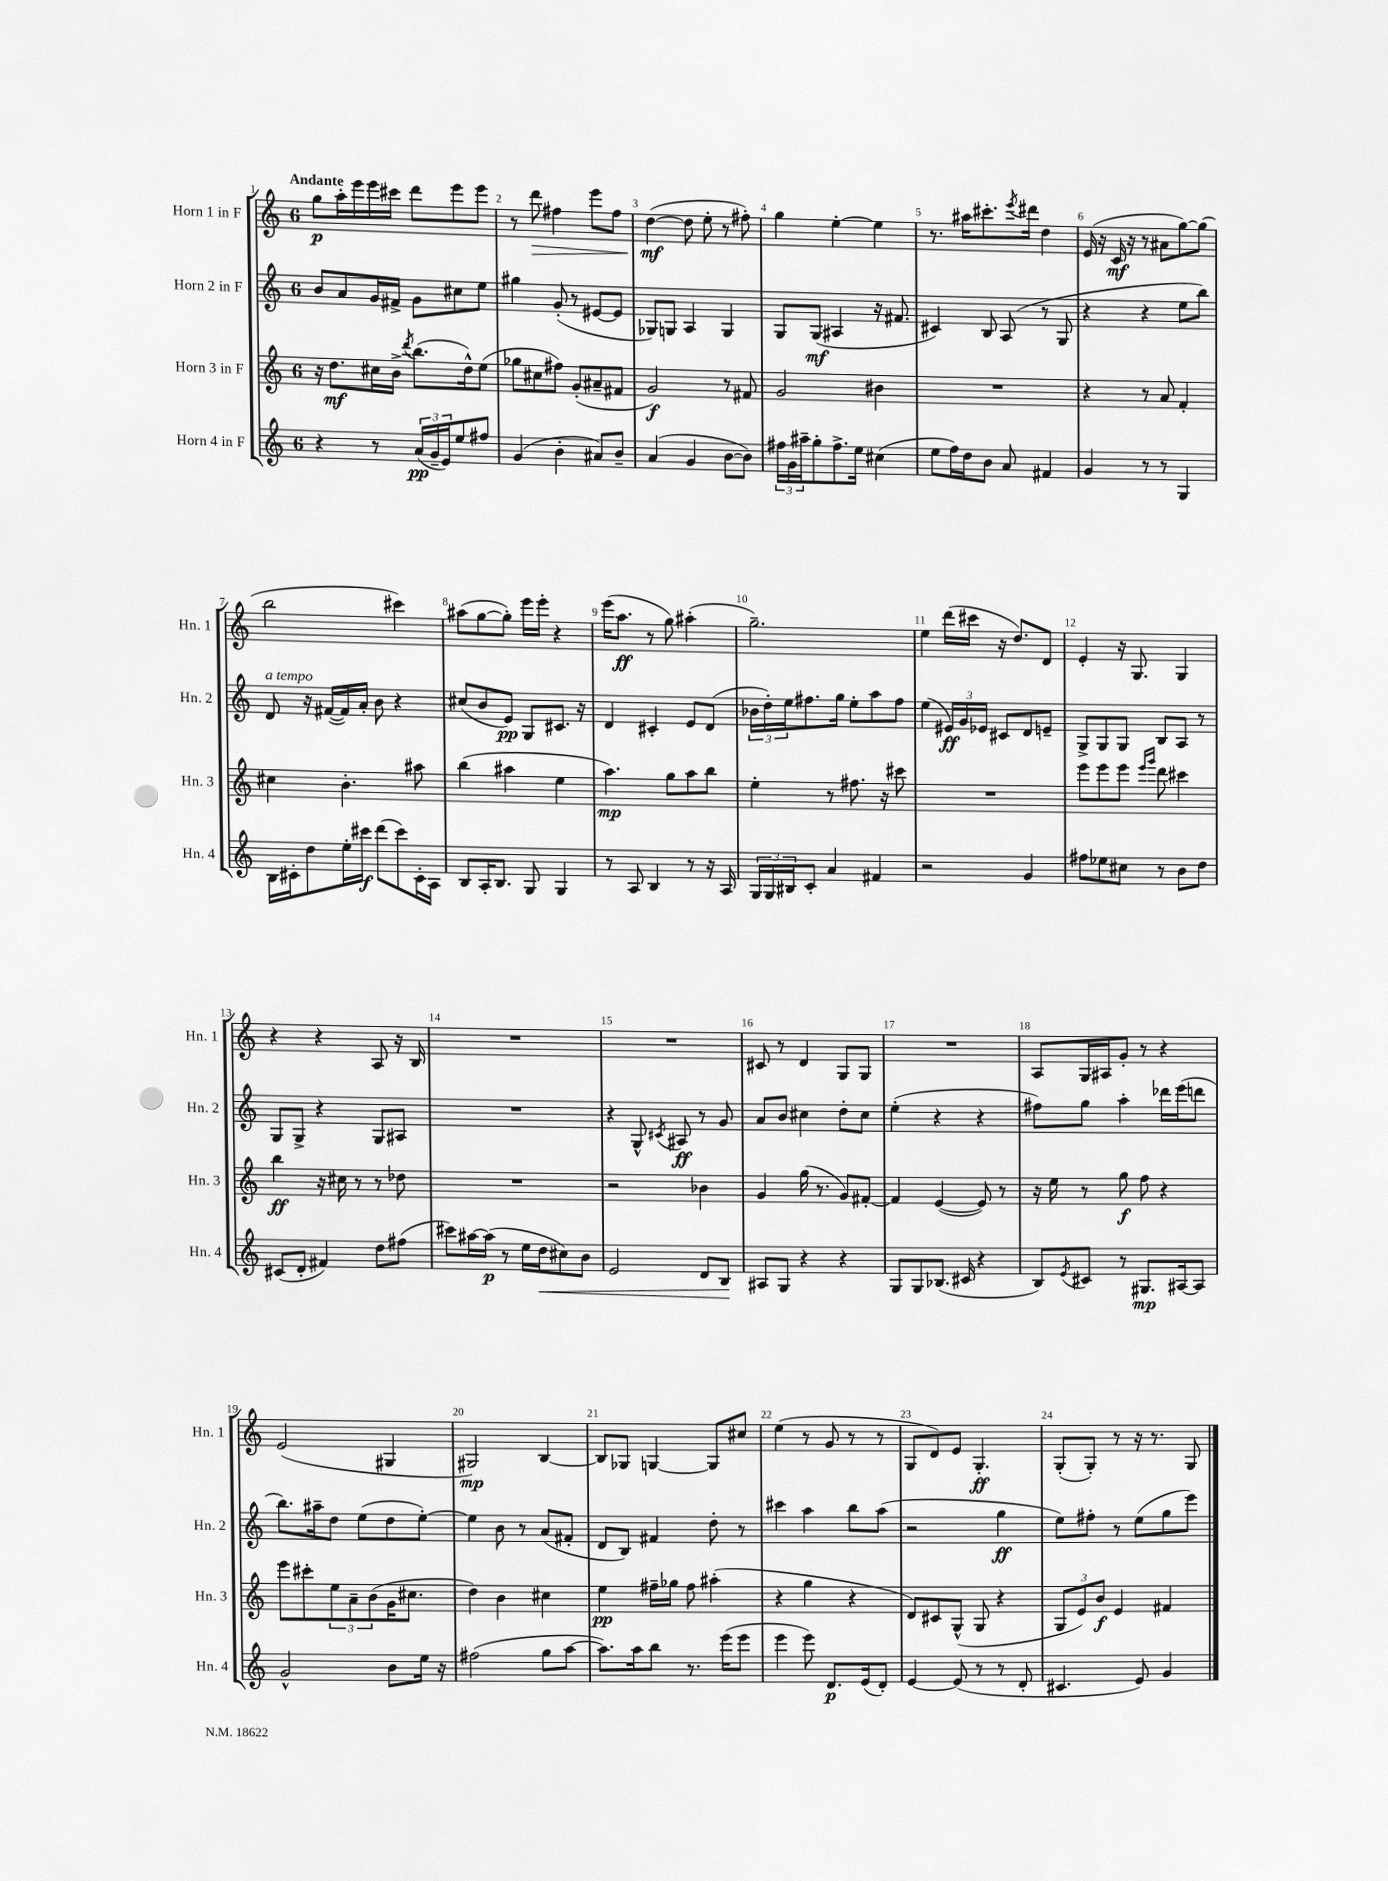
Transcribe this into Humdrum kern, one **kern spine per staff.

**kern	**dynam	**kern	**dynam	**kern	**dynam	**kern	**dynam
*part4	*part4	*part3	*part3	*part2	*part2	*part1	*part1
*staff4	*staff4	*staff3	*staff3	*staff2	*staff2	*staff1	*staff1
*I"Horn 4 in F	*	*I"Horn 3 in F	*	*I"Horn 2 in F	*	*I"Horn 1 in F	*
*I'Hn. 4	*	*I'Hn. 3	*	*I'Hn. 2	*	*I'Hn. 1	*
*clefG2	*	*clefG2	*	*clefG2	*	*clefG2	*
*k[]	*	*k[]	*	*k[]	*	*k[]	*
*M6/8	*	*M6/8	*	*M6/8	*	*M6/8	*
=1	=1	=1	=1	=1	=1	=1	=1
!	!	!	!	!	!	!LO:TX:a:B:t=Andante	!
4r	.	16r	.	8b/L	.	8gg\L	p
.	.	8.dd\L	mf	.	.	.	.
.	.	.	.	8a/	.	16aa'\L	.
.	.	.	.	.	.	16eee\	.
8r	.	16cc#X\L	.	16g/L	.	16eee\	.
.	.	16b^\JJ	.	16f#X^/JJ	.	16ccc#X\JJ	.
.	.	8qddd/	.	.	.	.	.
(24a/LL	pp	(8.bb\L	.	8g\L	.	8ddd\L	.
24g~/	.	.	.	.	.	.	.
24e/J)	.	.	.	.	.	.	.
8ee/	.	.	.	8cc#X\	.	8eee\	.
.	.	16dd^^\k)	.	.	.	.	.
8ff#X/J	.	(8ee\J	.	8ee\J	.	8eee\J	.
=2	=2	=2	=2	=2	=2	=2	=2
(4g/	.	8gg-X\L	.	4gg#X\	.	8r	.
!	!	!	!	!	!	!	!LO:HP:b
.	.	8cc#X\	.	.	.	8ddd\	>
4b'\	.	8ff#X\J)	.	(8g'/	.	4ff#X\	.
.	.	(8g'/L	.	8r	.	.	.
8a#X/L)	.	8a#X~/	.	[8e#X/L	.	8eee\L	.
8b~/J	.	8f#X/J	.	8e#/J]	.	8ff#\J	.
=3	=3	=3	=3	=3	=3	=3	=3
(4a/	.	2g/)	f	8G-X/L)	.	([4dd\	mf
.	.	.	.	8Gn/J	.	.	.
4g/	.	.	.	4A/	.	8dd\]	]
.	.	.	.	.	.	8ee'\	.
[8b\L	.	8r	.	4G/	.	8r	.
8b\J])	.	8f#X/	.	.	.	8ff#X'\)	.
=4	=4	=4	=4	=4	=4	=4	=4
24ff#X\LL	.	2g/	.	8G/L	.	4gg\	.
24g\	.	.	.	.	.	.	.
24aa#X~\J	.	.	.	.	.	.	.
8gg'\	.	.	.	(8G/J	mf	.	.
8.ff#^\	.	.	.	4A#X/	.	[4ee'\	.
16ee\Jk	.	.	.	.	.	.	.
(4cc#X\	.	4b#X\	.	16r	.	4ee\]	.
.	.	.	.	8.f#X/	.	.	.
=5	=5	=5	=5	=5	=5	=5	=5
8ee\L	.	2.r	.	4c#X/)	.	8.r	.
16ff\L)	.	.	.	.	.	.	.
16dd\J	.	.	.	.	.	16aa#X\KL	.
8b\J	.	.	.	8B/	.	8.ccc#X'\	.
8a/	.	.	.	(8A/	.	.	.
.	.	.	.	.	.	8qeee/	.
.	.	.	.	.	.	16ddd#X\Jk	.
4f#X/	.	.	.	8r	.	4dd\	.
.	.	.	.	8G/	.	.	.
=6	=6	=6	=6	=6	=6	=6	=6
4g/	.	4r	.	4r	.	(16e/	.
.	.	.	.	.	.	16r	.
.	.	.	.	.	.	16c/	mf
.	.	.	.	.	.	16r	.
8r	.	8r	.	4r	.	8r	.
8r	.	8a/	.	.	.	8a#X\L	.
4G/	.	4f'/	.	8ee\L	.	[8gg\)	.
.	.	.	.	8bb\J)	.	(8gg\J]	.
!!LO:LB:g=z
=7	=7	=7	=7	=7	=7	=7	=7
!	!	!	!	!LO:TX:a:i:t=a tempo	!	!	!
16B\LL	.	4cc#X\	.	8d/	.	2bb\	.
16c#X'\J	.	.	.	.	.	.	.
8dd\	.	.	.	16r	.	.	.
.	.	.	.	([16f#X/LL	.	.	.
16ee'\L	.	4.b'\	.	16f#/])	.	.	.
16ccc#X\JJ	f	.	.	16a'/JJ	.	.	.
(8ddd\L	.	.	.	8b\	.	.	.
8ccc#\)	.	.	.	4r	.	4ccc#X\)	.
16c#'\L	.	8aa#X\	.	.	.	.	.
16A\JJ	.	.	.	.	.	.	.
=8	=8	=8	=8	=8	=8	=8	=8
8B/L	.	(4bb\	.	(8cc#X/L	.	(8aa#X\L	.
16A'/K	.	.	.	8b/	.	[8gg\	.
8.B/J	.	.	.	.	.	.	.
.	.	4aa#X\	.	8e/J)	pp	8gg'\J])	.
8G/	.	.	.	8G/L	.	16eee\LL	.
.	.	.	.	.	.	16eee'\JJ	.
4G/	.	4ee\	.	8.c#X/J	.	4r	.
.	.	.	.	16r	.	.	.
=9	=9	=9	=9	=9	=9	=9	=9
8r	.	4.aa\)	mp	4d/	.	(16eee\KL	.
.	.	.	.	.	.	8.aa\J	ff
8A/	.	.	.	.	.	.	.
4B/	.	.	.	4c#X'/	.	8r	.
.	.	8gg\L	.	.	.	8gg\)	.
8r	.	8aa\	.	8e/L	.	(4aa#X'\	.
16r	.	8bb\J	.	(8d/J	.	.	.
16A/	.	.	.	.	.	.	.
=10	=10	=10	=10	=10	=10	=10	=10
24G/LL	.	4ee'\	.	24b-X\LL	.	2.gg~\)	.
24G/	.	.	.	24dd'\)	.	.	.
24B#X/J	.	.	.	24ee\J	.	.	.
8c'/J	.	.	.	8.ff#X\	.	.	.
4a/	.	8r	.	.	.	.	.
.	.	.	.	16gg\Jk	.	.	.
.	.	8.ff#X\	.	8ee'\L	.	.	.
4f#X/	.	.	.	8aa\	.	.	.
.	.	16r	.	.	.	.	.
.	.	8ccc#X\	.	8ff#\J	.	.	.
=11	=11	=11	=11	=11	=11	=11	=11
2r	.	2.r	.	(4ee\	.	4ee\	.
.	.	.	.	24e#X/LL)	ff	(16ddd\LL	.
.	.	.	.	24g/	.	.	.
.	.	.	.	.	.	16ccc#X\JJ	.
.	.	.	.	24e-X/JJ	.	.	.
.	.	.	.	8c#X/L	.	16r	.
.	.	.	.	.	.	8.dd/L)	.
4g/	.	.	.	8d/	.	.	.
.	.	.	.	8en~/J	.	8d/J	.
=12	=12	=12	=12	=12	=12	=12	=12
8ff#X\L	.	8eee\L	.	8G^/L	.	4e'/	.
8ee-X\	.	8eee\	.	8G/	.	.	.
8cc#X\J	.	8eee\J	.	8G/J	.	16r	.
.	.	.	.	.	.	8.G/	.
.	.	16qqeee/LL	.	.	.	.	.
.	.	16qqggg/JJ	.	.	.	.	.
8r	.	8ddd\	.	8B/L	.	.	.
8b\L	.	4ccc#X\	.	8A/J	.	4G/	.
8dd\J	.	.	.	8r	.	.	.
!!LO:LB:g=z
=13	=13	=13	=13	=13	=13	=13	=13
(8c#X/L	.	4bb\	ff	8G/L	.	4r	.
8d'/J	.	.	.	8G^/J	.	.	.
4f#X/)	.	16r	.	4r	.	4r	.
.	.	16cc#X\	.	.	.	.	.
.	.	8r	.	.	.	.	.
8dd\L	.	8r	.	8G/L	.	8A/	.
(8ff#X\J	.	8dd-X\	.	8A#X/J	.	16r	.
.	.	.	.	.	.	16B/	.
=14	=14	=14	=14	=14	=14	=14	=14
8ccc#X\L)	.	2.r	.	2.r	.	2.r	.
[16aa#X\L	.	.	.	.	.	.	.
(16aa#\JJ]	p	.	.	.	.	.	.
8r	.	.	.	.	.	.	.
16ee\LL	.	.	.	.	.	.	.
!	!LO:HP:b	!	!	!	!	!	!
16dd\J	<	.	.	.	.	.	.
8cc#X\)	.	.	.	.	.	.	.
8b\J	.	.	.	.	.	.	.
=15	=15	=15	=15	=15	=15	=15	=15
2e/	.	2r	.	4r	.	2.r	.
.	.	.	.	8G^^/	.	.	.
.	.	.	.	8qc#X/	.	.	.
.	.	.	.	8A#X/	ff	.	.
8d/L	.	4b-X\	.	8r	.	.	.
8B/J	.	.	.	8g/	.	.	.
.	[	.	.	.	.	.	.
=16	=16	=16	=16	=16	=16	=16	=16
8A#X/L	.	4g/	.	8a/L	.	8c#X/	.
8G/J	.	.	.	8b/J	.	8r	.
4r	.	(16gg\	.	4cc#X\	.	4d/	.
.	.	8.r	.	.	.	.	.
4r	.	8g/L)	.	8dd'\L	.	8G/L	.
.	.	[8f#X'/J	.	8cc#\J	.	8G/J	.
=17	=17	=17	=17	=17	=17	=17	=17
8G/L	.	4f#/]	.	(4ee'\	.	2.r	.
8G/	.	.	.	.	.	.	.
(8.B-X/J	.	([4e/	.	4r	.	.	.
16c#X/	.	.	.	.	.	.	.
4r	.	8e/])	.	4r	.	.	.
.	.	8r	.	.	.	.	.
=18	=18	=18	=18	=18	=18	=18	=18
8B/L)	.	16r	.	8ff#X\L)	.	8A/L	.
.	.	16ee\	.	.	.	.	.
8qe/	.	.	.	.	.	.	.
8c#X/J	.	8r	.	8gg\J	.	16G/L	.
.	.	.	.	.	.	16A#X/J	.
8r	.	8gg\	f	4aa'\	.	8g'/J	.
8.G#X/L	mp	8ff\	.	.	.	8r	.
.	.	4r	.	16ddd-X\LL	.	4r	.
[16A#X/k	.	.	.	(16eee\J	.	.	.
8A#/J]	.	.	.	8dddn\J	.	.	.
!!LO:LB:g=z
=19	=19	=19	=19	=19	=19	=19	=19
2g^^/	.	8eee\L	.	8.bb\L)	.	(2e/	.
.	.	8ccc#X'\	.	.	.	.	.
.	.	.	.	16aa#X~\k	.	.	.
.	.	12ee\	.	8dd\J	.	.	.
.	.	12a~\	.	.	.	.	.
.	.	.	.	(8ee\L	.	.	.
.	.	(12b\	.	.	.	.	.
8b\L	.	16g\K	.	8dd\	.	4G#X/	.
.	.	8.cc#X\J	.	.	.	.	.
16ee\Jk	.	.	.	[8ee'\J)	.	.	.
16r	.	.	.	.	.	.	.
=20	=20	=20	=20	=20	=20	=20	=20
(2ff#X\	.	4dd\)	.	4ee\]	.	2G#X/)	mp
.	.	4b\	.	8b\	.	.	.
.	.	.	.	8r	.	.	.
8gg\L	.	4cc#X\	.	(8a/L	.	[4B/	.
[8aa\J	.	.	.	8f#X'/J	.	.	.
=21	=21	=21	=21	=21	=21	=21	=21
8.aa\L])	.	4ee\	pp	8d/L	.	8B/L]	.
.	.	.	.	8B/J)	.	8G-X/J	.
16aa\k	.	.	.	.	.	.	.
8bb\J	.	16ff#X~\LL	.	4f#X/	.	[4Gn/	.
.	.	16gg-X\JJ	.	.	.	.	.
8.r	.	8ff#\	.	.	.	.	.
.	.	(4aa#X'\	.	8dd'\	.	8G/L]	.
(16eee\KL	.	.	.	.	.	.	.
8eee\J	.	.	.	8r	.	8cc#X/J	.
=22	=22	=22	=22	=22	=22	=22	=22
4eee\	.	4r	.	4ccc#X\	.	(4ee\	.
8eee\)	.	4gg\	.	4aa\	.	8r	.
8.d/L	p	.	.	.	.	8g/	.
.	.	4r	.	8bb\L	.	8r	.
(16e/k	.	.	.	.	.	.	.
8d'/J)	.	.	.	(8aa\J	.	8r	.
=23	=23	=23	=23	=23	=23	=23	=23
[4e/	.	8d/L)	.	2r	.	8G/L	.
.	.	8c#X/	.	.	.	8d/)	.
(8e/]	.	(8G^^/J	.	.	.	8e/J	.
8r	.	8G/	.	.	.	4.G'/	ff
8r	.	4r	.	4gg\	ff	.	.
8d'/	.	.	.	.	.	.	.
=24	=24	=24	=24	=24	=24	=24	=24
4.c#X/	.	12G/L	.	8ee\L)	.	(8G'/L	.
.	.	12e/)	.	.	.	.	.
.	.	.	.	8ff#X'\J	.	8G'/J)	.
.	.	12b/J	f	.	.	.	.
.	.	4e/	.	8r	.	8r	.
8e/)	.	.	.	(8ee\L	.	16r	.
.	.	.	.	.	.	8.r	.
4g/	.	4f#X/	.	8gg\	.	.	.
.	.	.	.	8eee\J)	.	8G/	.
==	==	==	==	==	==	==	==
*-	*-	*-	*-	*-	*-	*-	*-
